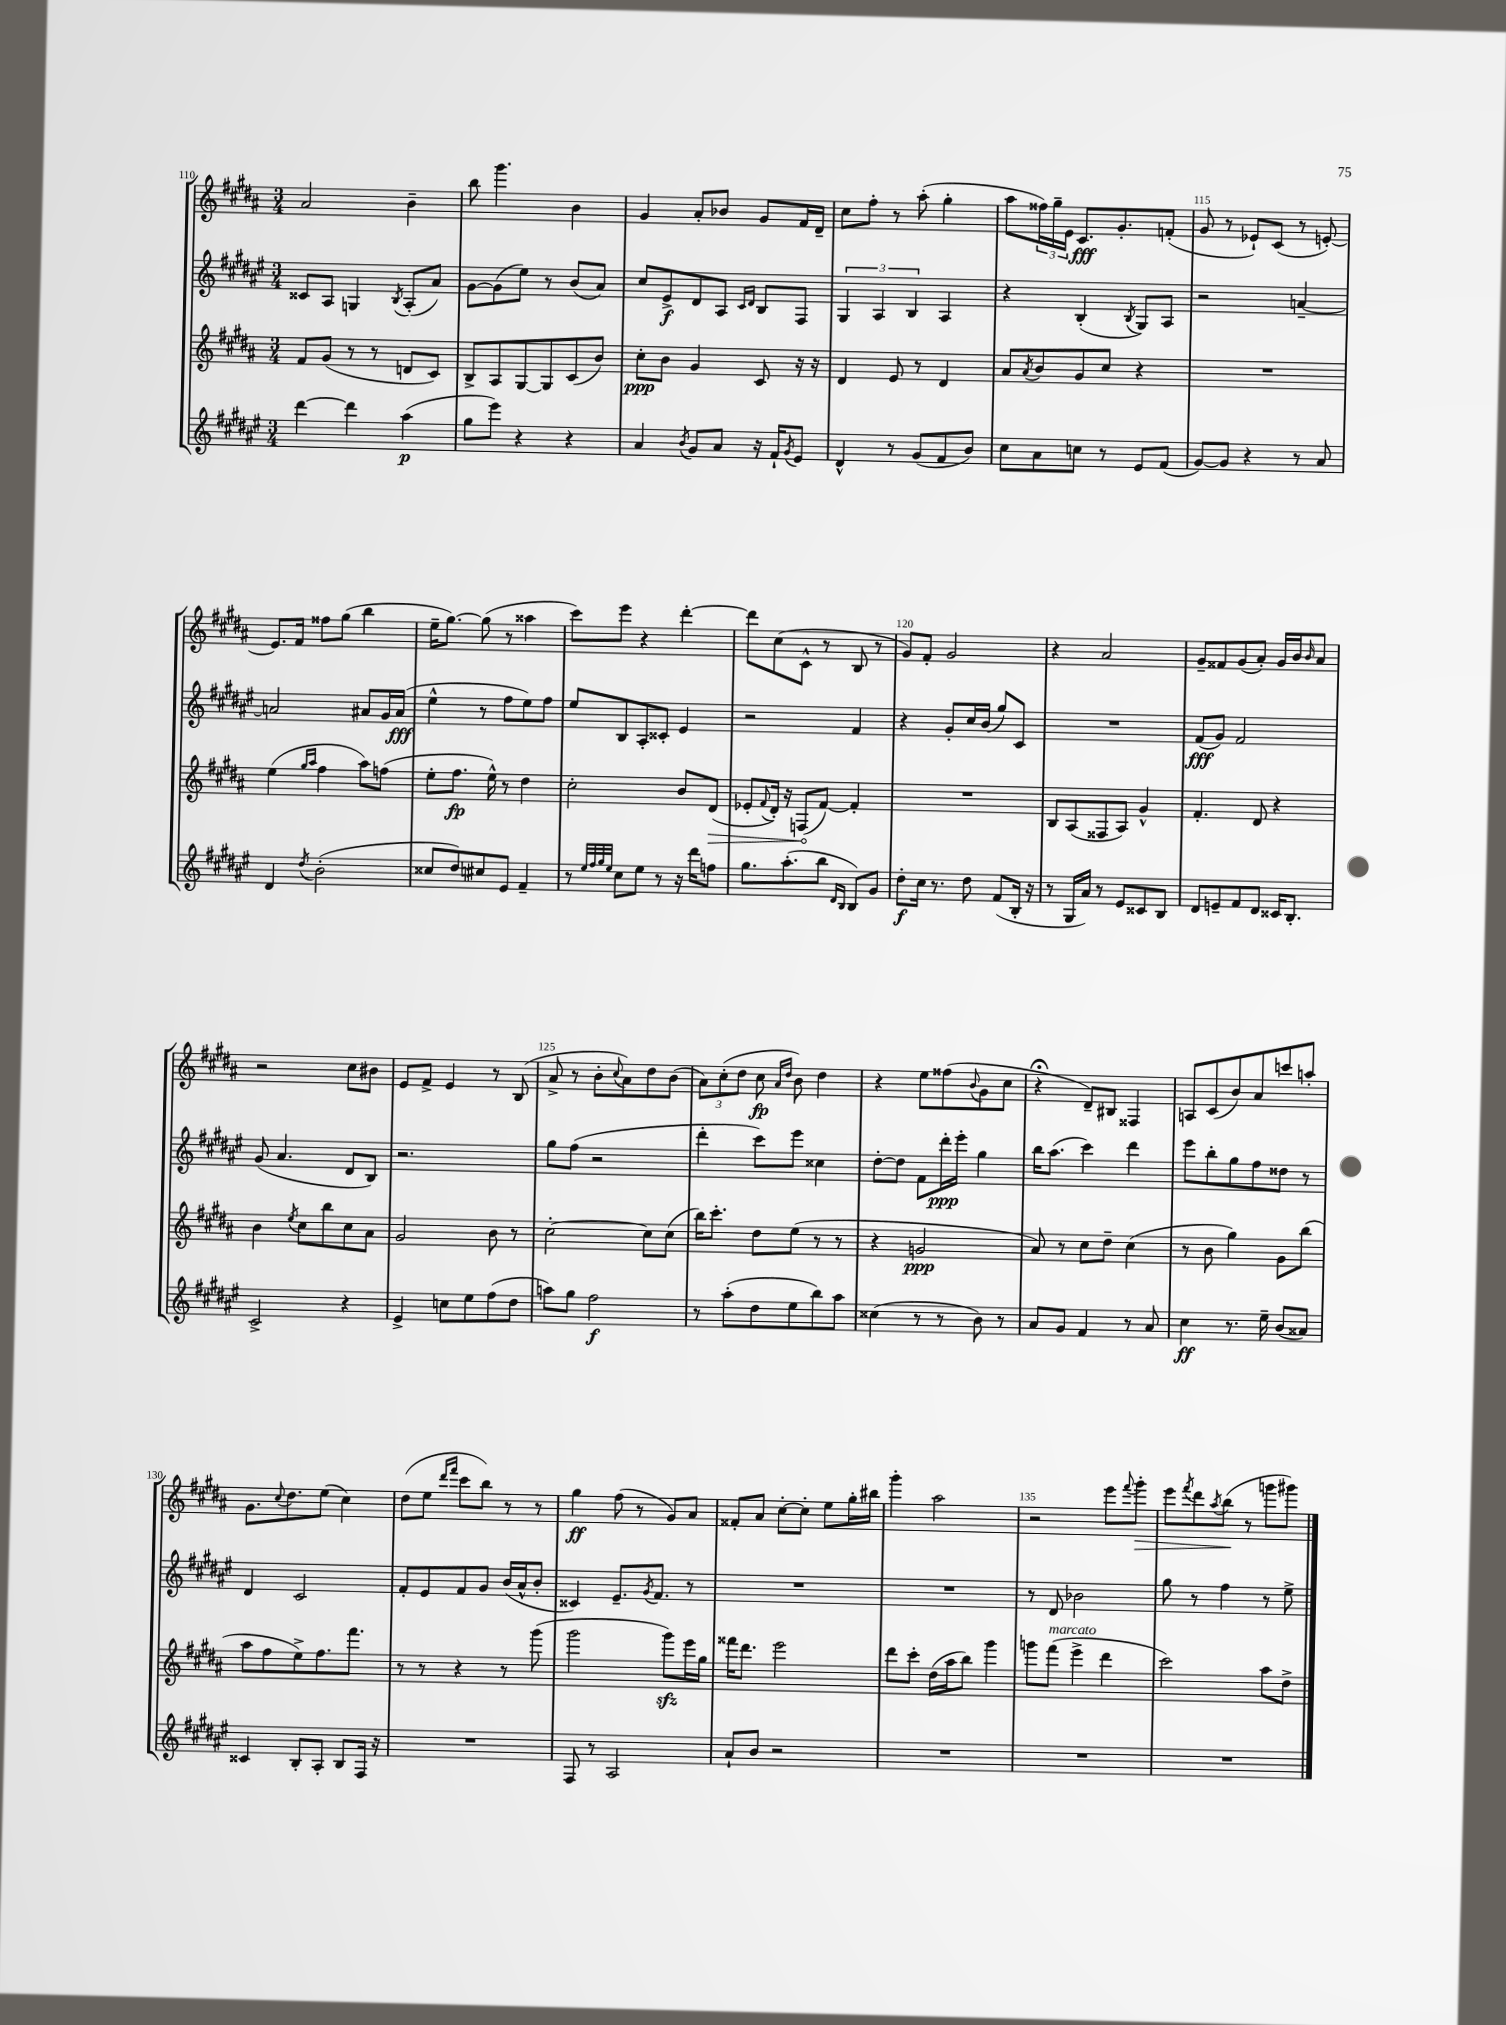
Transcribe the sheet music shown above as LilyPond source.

<<
\new StaffGroup <<
\new Staff = "s0" {
    \clef treble \key b \major \numericTimeSignature \time 3/4
    ais'2 b'4-- |
    b''8 gis'''4. b'4 |
    gis'4 ais'8-. bes'8 gis'8 fis'16 dis'16-- |
    cis''8 fis''8-. r8 ais''8-.( gis''4-. |
    ais''8 \tuplet 3/2 { fisis''16) gis''16-- e'16 } cis'8.\fff gis'8.-. f'8-.( |
    gis'8 r8 ees'8-!) cis'8( r8 e'8~-.) |
    e'8. fis'16 fisis''8 gis''8( b''4 |
    e''16-- gis''8.~) gis''8( r8 aisis''4 |
    cis'''8) e'''8 r4 dis'''4~-. |
    dis'''8 cis''8( cis'8-^ r8 b8 r8 |
    gis'8) fis'8-. gis'2 |
    r4 ais'2 |
    gis'8-- fisis'8 gis'8( ais'8-.) gis'16 b'16 \grace { b'16 } ais'8 |
    r2 cis''8 bis'8 |
    e'8 fis'8-> e'4 r8 b8( |
    ais'8-> r8 b'8-. \appoggiatura { cis''8 } ais'8) dis''8 b'8( |
    \tuplet 3/2 { ais'8) cis''8-.( dis''8 } cis''8\fp \grace { ais'16 dis''16 } b'8) dis''4 |
    r4 e''8 fisis''8( \appoggiatura { b'8 } gis'8 cis''8 |
    r4\fermata dis'8--) bis8 fisis4 |
    a8 cis'8( b'8) ais'8 c'''8 a''8-. |
    gis'8. \appoggiatura { cis''8 } dis''8. e''8( cis''4) |
    dis''8( e''8 \grace { dis'''16 fis'''16 } cis'''8 b''8) r8 r8 |
    gis''4\ff fis''8( r8 gis'8) ais'8 |
    fisis'8-. ais'8 cis''8~-. cis''8-. e''8 gis''16-. bis''16 |
    gis'''4-. ais''2 |
    r2 e'''8 \appoggiatura { fis'''8 } gis'''8-.\> |
    e'''8 \acciaccatura { fis'''8 } dis'''8 \acciaccatura { ais''8 } b''8\!( r8 g'''8 gis'''8) \bar "|." |
}
\new Staff = "s1" {
    \clef treble \key fis \major \numericTimeSignature \time 3/4
    cisis'8 ais8 g4 \acciaccatura { b8 } ais8-.( ais'8) |
    gis'8~ gis'8( eis''8) r8 b'8( ais'8) |
    cis''8 eis'8->\f dis'8 ais8 \grace { cis'16 dis'16 } b8 fis8 |
    \tuplet 3/2 { gis4 ais4 b4 } ais4 |
    r4 b4-.( \acciaccatura { b8 } gis8) ais8 |
    r2 a'4~-- |
    a'2 ais'8 gis'16 ais'16\fff( |
    eis''4-^ r8 fis''8 eis''8) fis''8 |
    eis''8 b8 ais8-. cisis'8-. eis'4 |
    r2 fis'4 |
    r4 gis'8-. cis''16 b'16( gis''8) cis'8 |
    R2. |
    fis'8\fff( gis'8) fis'2 |
    gis'8( ais'4. dis'8 b8) |
    r2. |
    gis''8 fis''8( r2 |
    dis'''4-. cis'''8) eis'''8 cisis''4 |
    dis''8~-. dis''8 fis'8 dis'''16-.\ppp eis'''16-. gis''4 |
    b''16 ais''8.( cis'''4) dis'''4 |
    eis'''8 b''8-. gis''8 fis''8 disis''8 r8 |
    dis'4 cis'2 |
    fis'8-. eis'8 fis'8 gis'8 b'16( ais'16-^ b'8-. |
    cisis'4) eis'8.-- \acciaccatura { gis'8 } fis'8. r8 |
    R2. |
    R2. |
    r8 dis'8 bes'2 |
    gis''8 r8 fis''4 r8 eis''8-> \bar "|." |
}
\new Staff = "s2" {
    \clef treble \key b \major \numericTimeSignature \time 3/4
    fis'8 gis'8( r8 r8 d'8 cis'8) |
    b8-> ais8 gis8~ gis8 cis'8( b'8) |
    cis''8-.\ppp b'8 gis'4 cis'8 r16 r16 |
    dis'4 e'8 r8 dis'4 |
    ais'8 \acciaccatura { ais'8 } b'8 gis'8 cis''8 r4 |
    R2. |
    e''4( \grace { gis''16 ais''16 } fis''4 ais''8) f''8( |
    e''8-. fis''8.\fp e''16-^) r8 dis''4 |
    cis''2-. b'8 \once \override Hairpin.circled-tip = ##t dis'8\>( |
    ees'8-. \appoggiatura { fis'8 } dis'16-.) r16 f8\!( fis'8~) fis'4-. |
    R2. |
    b8 ais8( fisis8 ais8) gis'4-^ |
    fis'4.-. dis'8 r4 |
    b'4 \acciaccatura { e''8 } cis''8 b''8 cis''8 ais'8 |
    gis'2 b'8 r8 |
    cis''2~-. cis''8 cis''8( |
    b''16) cis'''8.-. dis''8 e''8( r8 r8 |
    r4 g'2\ppp |
    ais'8) r8 cis''8 dis''8-- cis''4( |
    r8 b'8 gis''4) gis'8 b''8( |
    ais''8 fis''8 e''8->) fis''8. fis'''8. |
    r8 r8 r4 r8 gis'''8( |
    gis'''2 gis'''8\sfz) e'''16 gis''16 |
    fisis'''16 dis'''8. e'''2 |
    dis'''8 cis'''8-. dis''16( ais''16 b''8) gis'''4 |
    g'''8 fis'''8^\markup { \italic "marcato" }( e'''4-> dis'''4 |
    cis'''2) ais''8 dis''8-> \bar "|." |
}
\new Staff = "s3" {
    \clef treble \key fis \major \numericTimeSignature \time 3/4
    dis'''4~ dis'''4 ais''4\p( |
    gis''8 eis'''8) r4 r4 |
    ais'4 \acciaccatura { b'8 } gis'8 ais'8 r16 fis'16-! \acciaccatura { gis'8 } eis'8 |
    dis'4-^ r8 gis'8( fis'8 b'8) |
    cis''8 ais'8 c''8 r8 eis'8 fis'8( |
    gis'8~) gis'8 r4 r8 ais'8 |
    dis'4 \acciaccatura { dis''8 } b'2-.( |
    cisis''8 dis''8) cis''8 eis'8 fis'4-- |
    r8 \grace { eis''32 fis''32 gis''32 eis''32 } cis''8 eis''8 r8 r16 dis'''16 f''8 |
    gis''8. ais''8.-.( b''8 \grace { dis'16 b16 } b8) gis'8 |
    dis''8-.\f cis''16 r8. dis''8 fis'8( b16-. r16 |
    r8 gis16 ais'16) r8 eis'8 cisis'8 b8 |
    dis'8 e'8-- fis'8 dis'8 cisis'16 b8.-. |
    cis'2-> r4 |
    eis'4-> c''8 eis''8 fis''8( dis''8 |
    a''8) gis''8 fis''2\f |
    r8 ais''8-.( dis''8 eis''8 b''8) ais''8 |
    cisis''4( r8 r8 b'8) r8 |
    ais'8 gis'8 fis'4 r8 ais'8 |
    cis''4\ff r8. eis''16-- b'8( aisis'8) |
    cisis'4 b8-. ais8-. b8 fis16 r16 |
    R2. |
    fis8 r8 ais2 |
    ais'8-! b'8 r2 |
    R2. |
    R2. |
    R2. \bar "|." |
}
>>
>>
\layout { \context { \Score currentBarNumber = #110 \override BarNumber.break-visibility = ##(#f #t #t) barNumberVisibility = #(every-nth-bar-number-visible 5) } }
